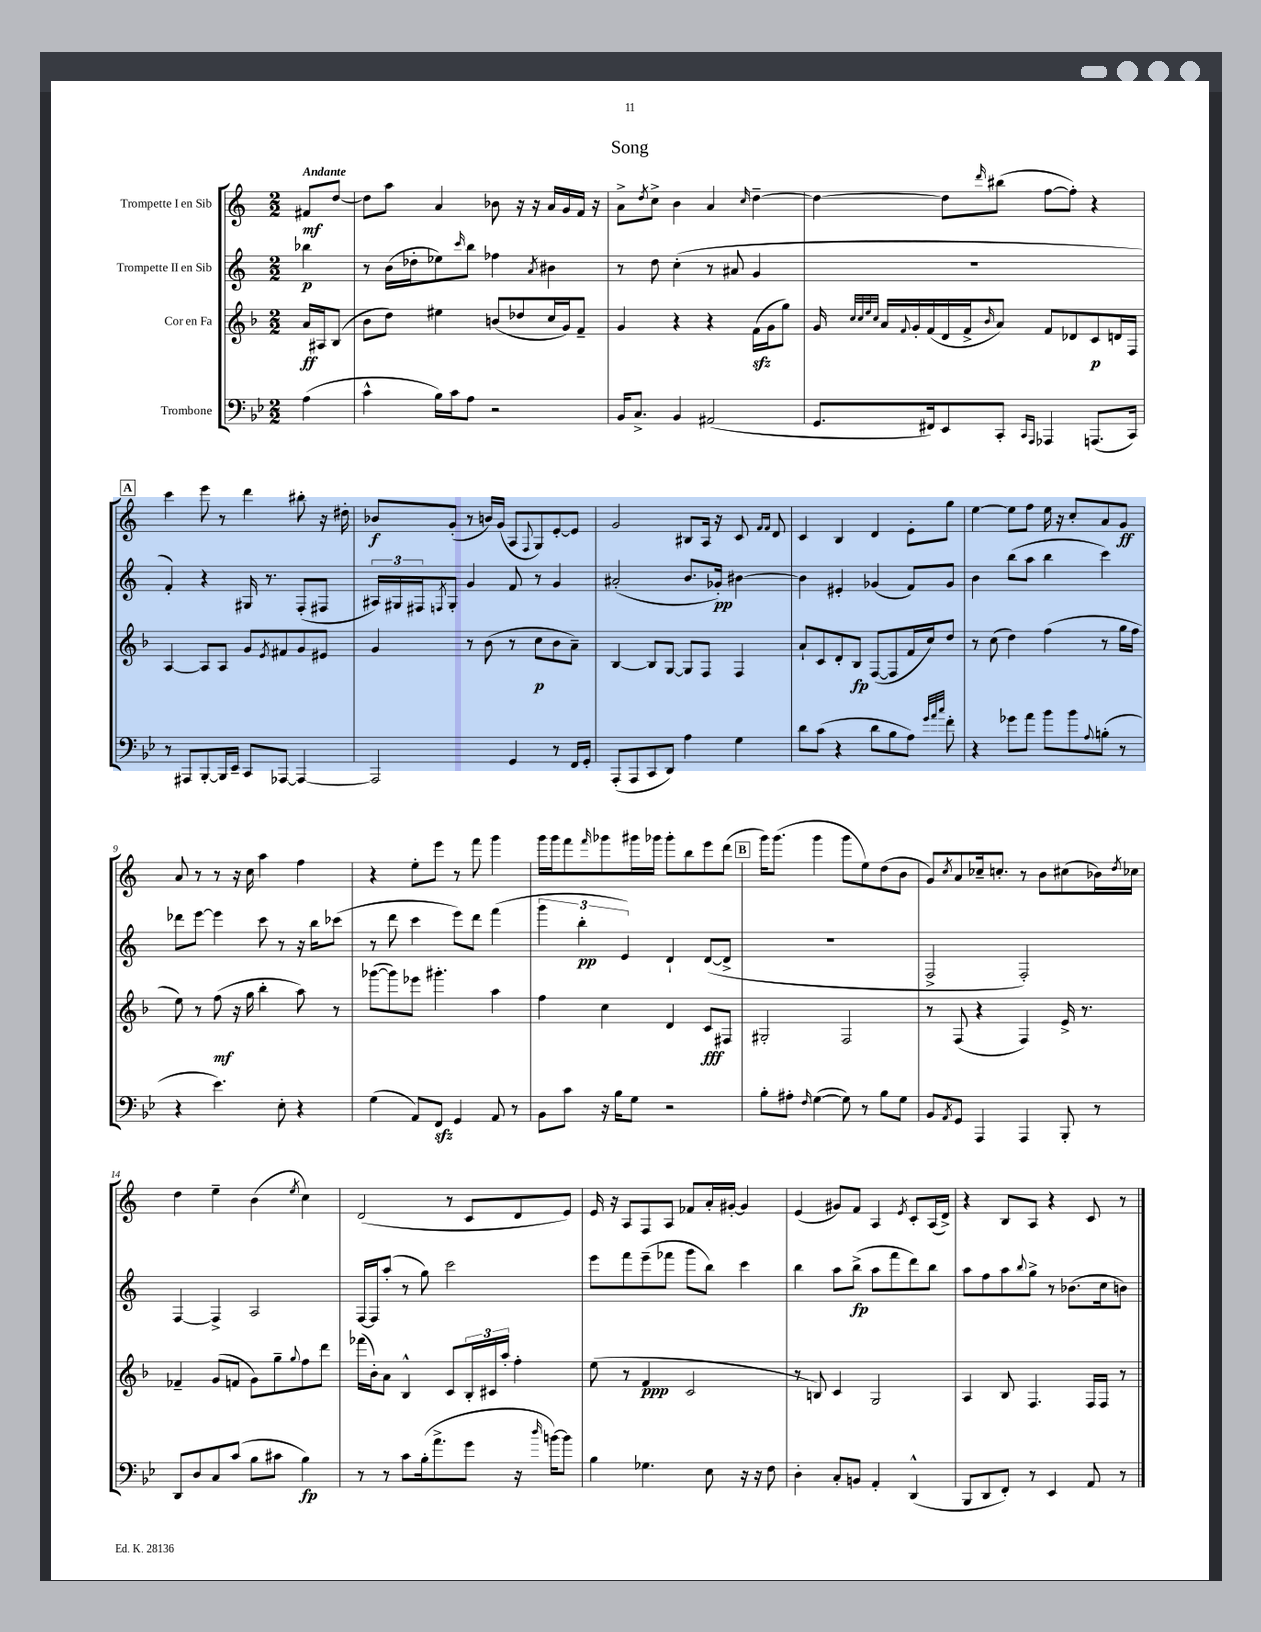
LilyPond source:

\header { title = "Song" }
<<
\new StaffGroup <<
\new Staff = "s0" \with { instrumentName = "Trompette I en Sib" } {
    \clef treble \key c \major \numericTimeSignature \time 2/2 \partial 4 \tempo "Andante"
    fis'8\mf d''8~ |
    d''8 a''8 a'4 bes'8 r16 r16 a'16 g'16 f'16 r16 |
    a'8-> \acciaccatura { d''8 } c''8-> b'4 a'4 \grace { c''16 } d''4~-- |
    d''4~ d''8 \grace { d'''16 } bis''8( f''8~ f''8-.) r4 |
    \mark \markup { \box "A" } c'''4 e'''8 r8 d'''4 bis''8-. r16 dis''16-. |
    bes'8\f g'8-.( r8 b'16) g'16( a8 \appoggiatura { f8 } g8) e'8~-. e'8 |
    g'2 bis8 a16 r16 c'8 \grace { f'16 f'16 } d'8 |
    c'4 b4 d'4 e'8-. g''8 |
    e''4~ e''8 f''8 e''16 r16 c''8-. a'8 g'8\ff |
    a'8 r8 r8 r16 c''16 a''4 f''4 |
    r4 e''8-. e'''8 r8 f'''8 g'''4 |
    g'''16 g'''16 f'''8 \grace { f'''16 } ges'''8 gis'''16 ges'''16 ges'''8-. b''8 e'''8 d'''8( |
    \mark \markup { \box "B" } g'''16) g'''8.( g'''4 g'''8 e''8) d''8( b'8 |
    g'8) \acciaccatura { c''8 } a'8 ces''16-- c''8.-. r8 b'8 cis''8( bes'16) \acciaccatura { d''8 } ces''16 |
    d''4 e''4-- b'4( \acciaccatura { e''8 } c''4) |
    d'2( r8 c'8 d'8 e'8) |
    e'16 r16 a8 f8 a8 fes'8 a'16-. gis'16~-. gis'4 |
    e'4( gis'8) f'8 a4 \acciaccatura { e'8 } c'8-. a16( d'16->) |
    r4 b8 a8 r4 c'8 r8 \bar "|." |
}
\new Staff = "s1" \with { instrumentName = "Trompette II en Sib" } {
    \clef treble \key c \major \numericTimeSignature \time 2/2 \partial 4
    bes''4\p |
    r8 b'16( des''16-. ees''8) \grace { c'''16 } b''8 fes''4 \acciaccatura { a'8 } bis'4 |
    r8 d''8 c''4-.( r8 ais'8 g'4 |
    R1 |
    \mark \markup { \box "A" } f'4-.) r4 gis16 r8. f8-.( fis8 |
    \tuplet 3/2 { ais16) gis16 fis16 } \acciaccatura { f8 } gis8-. g'4 f'8 r8 g'4 |
    ais'2-.( b'8. ges'16-.\pp) bis'4~ |
    bis'4 eis'4-. ges'4( f'8) ges'8 |
    b'4 b''8( a''8 b''4 c'''4) |
    des'''8 e'''8~ e'''4 c'''8 r8 r16 b''16 ces'''8( |
    r8 d'''8 c'''4 e'''8) d'''8 f'''4( |
    \tuplet 3/2 { g'''4 b''4-.\pp e'4) } d'4-! d'8~( d'8-> |
    \mark \markup { \box "B" } R1 |
    f2-> f2-.) |
    f4~ f4-> a2 |
    f16~ f16 a''8-.( r8 g''8) c'''2 |
    e'''8 f'''8 e'''8--( fes'''8 g'''8 b''8) c'''4 |
    b''4 a''8 b''8->\fp( a''8 f'''8 d'''8) b''8 |
    a''8 f''8 a''8 \appoggiatura { b''8 } g''8-> r8 bes'8.( c''16 b'8) \bar "|." |
}
\new Staff = "s2" \with { instrumentName = "Cor en Fa" } {
    \clef treble \key f \major \numericTimeSignature \time 2/2 \partial 4
    a'16\ff ais16 bes8( |
    bes'8 d''8) eis''4 b'8( des''8 c''16 g'16) f'8-- |
    g'4 r4 r4 f'16\sfz( g'16 g''8) |
    g'16 \grace { c''32 c''32 e''32 c''32 } a'16 \appoggiatura { f'8 } g'16-. f'16( d'16 f'16-> \grace { bes'16 } a'8) f'8 des'8 c'8\p d'16 f16 |
    \mark \markup { \box "A" } a4~ a8 a8 g'8 \acciaccatura { e'8 } fis'8 g'8 eis'8 |
    g'4 r8 bes'8( r8 c''8\p bes'8 a'8--) |
    bes4~ bes8 g8~ g8 f8 f4 |
    a'8-! c'8 d'8-. bes8\fp f8~( f8 f'16 c''16) d''8 |
    r8 c''8( d''4) f''4( r8 g''16 f''16 |
    e''8) r8 f''8\mf( r16 g''16 bes''4-. a''8) r8 |
    ges'''8~( ges'''8) ees'''8 gis'''4.-. a''4 |
    f''4 c''4 d'4 c'8\fff fis8 |
    \mark \markup { \box "B" } gis2-. f2 |
    r8 f8( r4 f4) e'16-> r8. |
    fes'4-- g'8( f'8 g'8) g''8-- \appoggiatura { g''8 } f''8 d'''8 |
    fes'''16( bes'16-.) a'8 bes4-^ c'8 \tuplet 3/2 { bes16-. cis'16 a''16-. } f''4-. |
    e''8( r8 f'4\ppp c'2 |
    r8 b8) c'4 g2 |
    a4 bes8 f4. f16 f16 r8 \bar "|." |
}
\new Staff = "s3" \with { instrumentName = "Trombone" } {
    \clef bass \key bes \major \numericTimeSignature \time 2/2 \partial 4
    a4( |
    c'4-^ bes16) c'16 a8 r2 |
    bes,16 c8.-> bes,4 ais,2( |
    g,8. fis,16) ees,8 c,8-. \grace { c,16 a,,16 } aes,,4 a,,8.( c,16) |
    \mark \markup { \box "A" } r8 ais,,8 bes,,8~-. bes,,16 ees,16-- c,8 aes,,8~ aes,,4~ |
    aes,,2 g,4 r8 f,16 g,16-. |
    a,,8-.( a,,8 c,8 d,8) a4 g4 |
    d'8 c'8( r4 d'8 bes8 a8) \grace { g'32 a'32 c''32 } f'8-. |
    r4 ges'8 a'8 bes'8 bes'8 \appoggiatura { a8 } b8-.( r8 |
    r4 ees'4.) ees8-. r4 |
    g4( a,8) f,8\sfz g,4 a,8 r8 |
    bes,8 c'8 r16 bes16 g8 r2 |
    \mark \markup { \box "B" } bes8-. ais8-. \grace { f16 } g4~( g8) r8 bes8 g8 |
    bes,8 \acciaccatura { a,8 } g,8 a,,4 a,,4 bes,,8-. r8 |
    d,8 d8 c8 c'8( bes8 cis'8 bes4\fp) |
    r8 r8 c'8 bes16-.( a'8.-> g'8 r16 \grace { d''16 } b'16~) b'8 |
    bes4 ges4. ees8 r16 r16 f8 |
    d4-. c8-. b,8 a,4-. d,4-^( |
    bes,,8 d,8 f,8-.) r8 ees,4 a,8 r8 \bar "|." |
}
>>
>>
